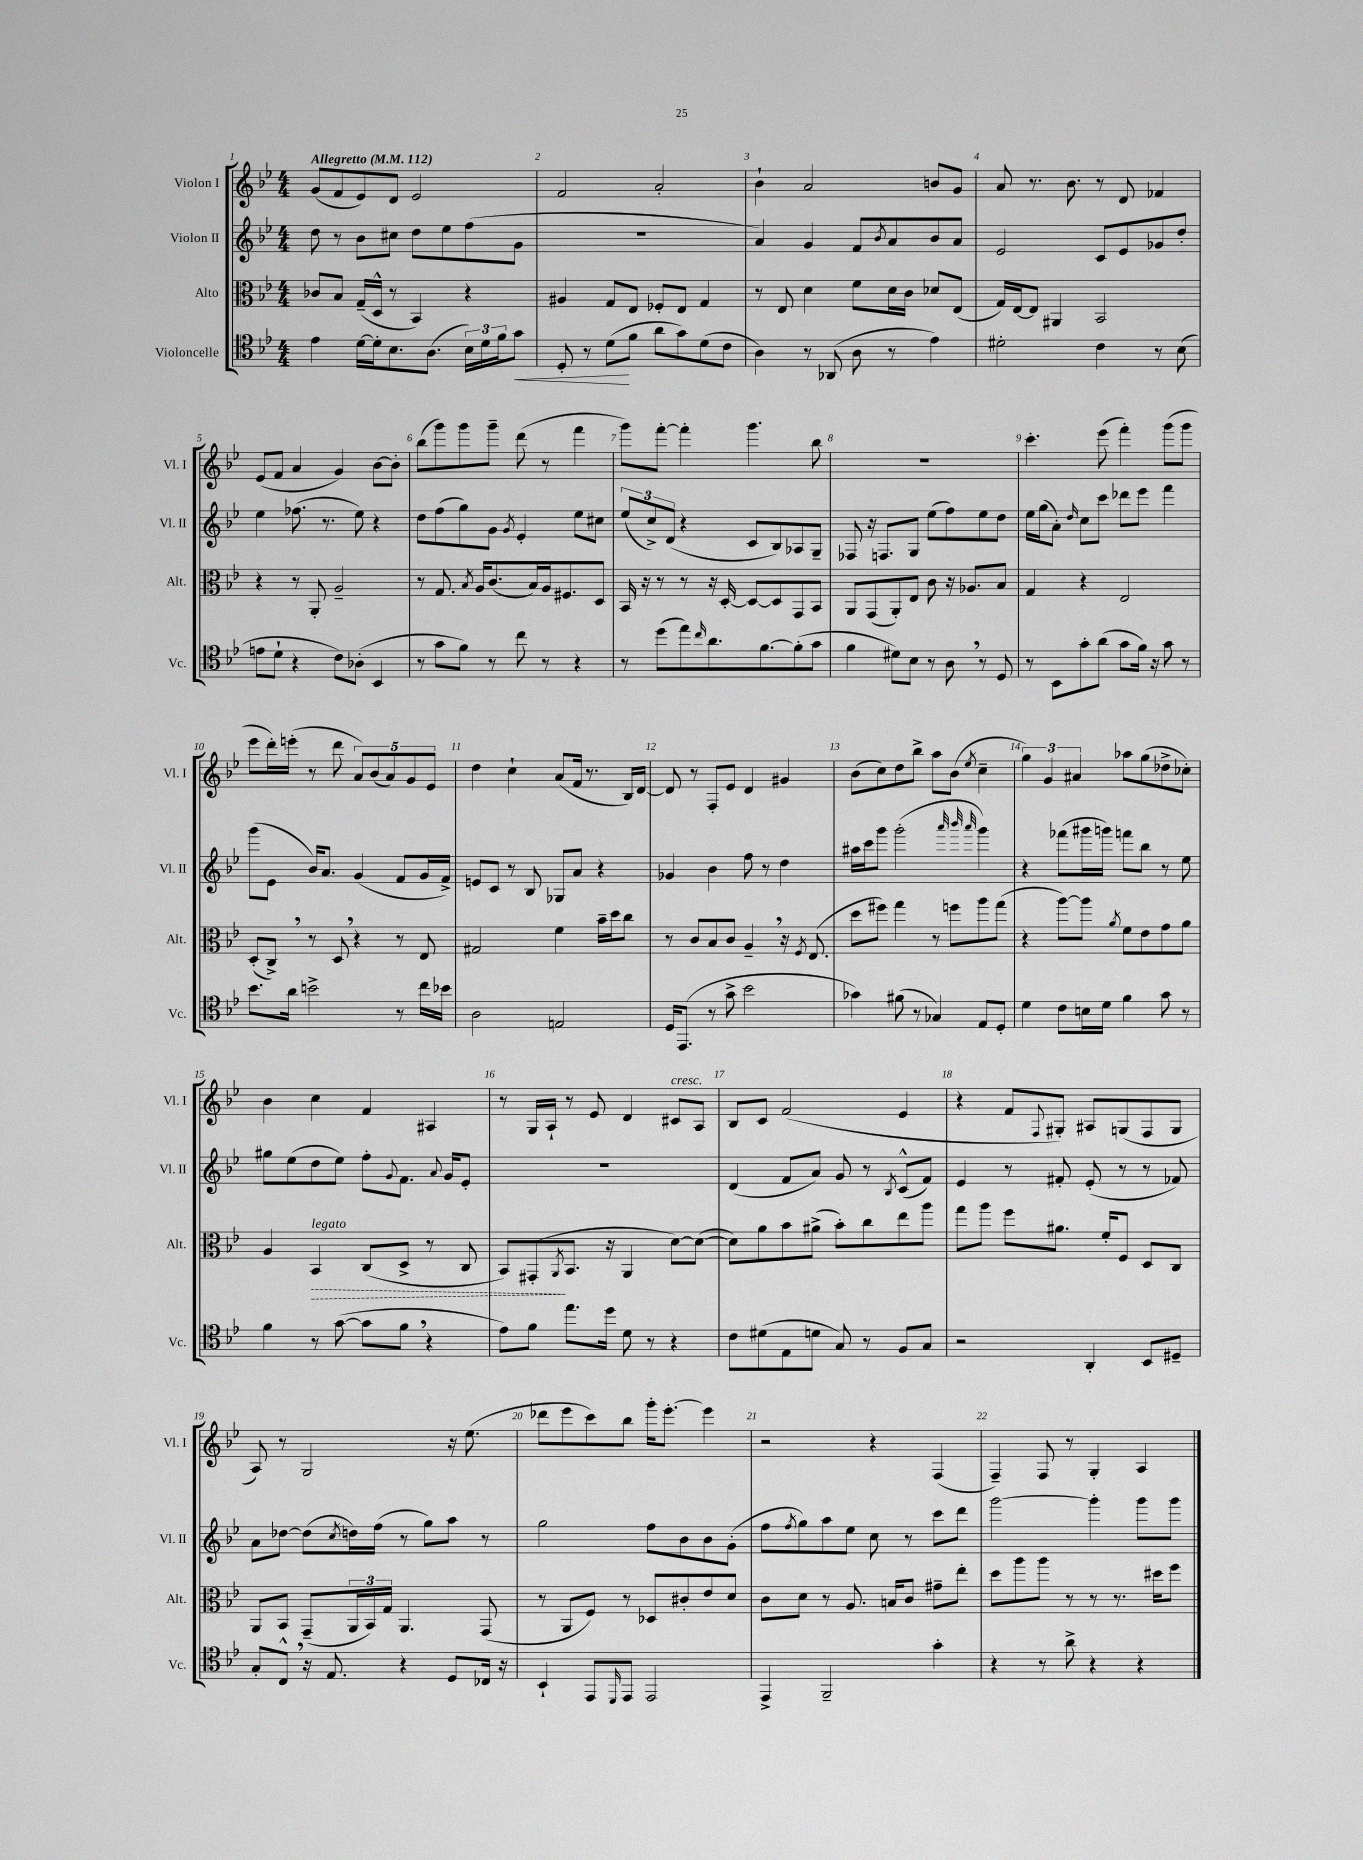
<<
\new StaffGroup <<
\new Staff = "s0" \with { instrumentName = "Violon I" shortInstrumentName = "Vl. I" } {
    \clef treble \key bes \major \numericTimeSignature \time 4/4 \tempo "Allegretto" 4 = 112
    g'8( f'8 ees'8) d'8 ees'2 |
    f'2 a'2-. |
    bes'4-! a'2 b'8 g'8 |
    a'8 r8. bes'8. r8 d'8 fes'4 |
    ees'8( f'8 a'4 g'4) bes'8~ bes'8-. |
    bes''8( g'''8) g'''8 g'''8-- d'''8( r8 f'''4 |
    g'''8) f'''8~-. f'''4-. g'''4. bes''8 |
    R1 |
    c'''4.-. ees'''8( f'''4-.) g'''8( g'''8 |
    ees'''8 d'''16-.) e'''16-.( r8 d'''8 \tuplet 5/4 { a'8) bes'8( a'8) g'8 ees'8 } |
    d''4 c''4-! a'8( f'16 r8. bes16) d'16~ |
    d'8 r8 f8-. ees'8 d'4 gis'4 |
    bes'8( c''8) d''8 bes''8-> a''8 bes'8( \acciaccatura { ees''8 } c''4-- |
    \tuplet 3/2 { g''4) g'4 ais'4 } aes''8 g''8( des''8-> ces''8-.) |
    bes'4 c''4 f'4 ais4 |
    r8 g16 a16-! r8 ees'8 d'4 cis'8^\markup { \italic "cresc." } a8 |
    bes8 c'8 f'2( ees'4 |
    r4 f'8 \appoggiatura { f8 } gis8-.) ais8 g8( f8 g8 |
    a8) r8 g2 r16 ees''8.( |
    des'''8 ees'''8 c'''8) bes''8 g'''16-. ees'''8.~-. ees'''4 |
    r2 r4 f4( |
    f4--) f8 r8 g4-. a4 \bar "|." |
}
\new Staff = "s1" \with { instrumentName = "Violon II" shortInstrumentName = "Vl. II" } {
    \clef treble \key bes \major \numericTimeSignature \time 4/4
    d''8 r8 bes'8 cis''8 d''8 ees''8 f''8( g'8 |
    R1 |
    a'4) g'4 f'8 \acciaccatura { bes'8 } a'8 bes'8 a'8 |
    ees'2 c'8 ees'8 ges'8 d''8-. |
    ees''4 fes''8.( r8. ees''8) r4 |
    d''8 f''8( g''8) g'8 \acciaccatura { g'8 } ees'4-. ees''8 cis''8 |
    \tuplet 3/2 { ees''8( c''8->) d'8( } r4 c'8 bes8) aes8 g8-- |
    fes8 r16 f8. g8 ees''8( f''8) ees''8 d''8 |
    ees''16 g''16( a'8-.) \grace { d''16 } c''8 c'''8 des'''8 ees'''8 f'''4 |
    g'''8( ees'8 bes'16) a'8. g'4( f'8 g'16 f'16->) |
    e'8 c'8 r8 bes8 ges8 a'8 r4 |
    ges'4 bes'4 f''8 r8 d''4 |
    ais''16 c'''16 g'''8 g'''2-.( \grace { a'''32 bes'''32 a'''32 } g'''4) |
    r4 fes'''8( gis'''16 g'''16) f'''8 bes''8 r8 ees''8 |
    gis''8 ees''8( d''8 ees''8) f''8-. \appoggiatura { g'8 } f'8. \appoggiatura { a'8 } g'16 ees'8-. |
    R1 |
    d'4( f'8 a'8) g'8 r8 \acciaccatura { bes8 } c'8-^( f'8) |
    ees'4 r8 fis'8-. ees'8-.( r8 r8 fes'8) |
    a'8 des''8~ des''8( \acciaccatura { c''8 } d''16) f''16( r8 g''8) a''8 r8 |
    g''2 f''8 bes'8 bes'8 g'8-.( |
    f''8 \acciaccatura { f''8 } g''8) a''8 ees''8 c''8 r8 c'''8 d'''8 |
    g'''2~ g'''4-. g'''8 g'''8 \bar "|." |
}
\new Staff = "s2" \with { instrumentName = "Alto" shortInstrumentName = "Alt." } {
    \clef alto \key bes \major \numericTimeSignature \time 4/4
    ces'8 bes8 g16--( d16-^ r8 bes,4) r4 |
    ais4 g8 ees8 fes8-. ees8 g4 |
    r8 ees8 d'4 f'8 d'16 c'16 des'8 ees8( |
    g16) ees16~ ees8 ais,4 bes,2 |
    r4 r8 a,8-. a2-- |
    r8 g8. \acciaccatura { bes8 } a16 c'8.( bes16) a16 fis8. d8 |
    bes,16 r16 r8 r8 r16 d16~-. d8~ d8 g,8 bes,8 |
    a,8 g,8( a,8-.) ees8 c'8 r16 aes8. bes8 |
    g4 r4 ees2 |
    d8-.( c8->) \breathe r8 d8 \breathe r4 r8 ees8 |
    gis2 f'4 bes'16-- d''16 c''8 |
    r8 c'8 bes8 c'8 a4-- \breathe r16 \acciaccatura { f8 } ees8.( |
    d''8 fis''8) g''4 r8 f''8 a''8 g''8( |
    r4 a''8~) a''8 \acciaccatura { a'8 } f'8 ees'8 g'8 a'8 |
    a4 \once \override Hairpin.style = #'dashed-line bes,4\>^\markup { \italic "legato" } c8( d8-> r8 c8 |
    bes,8) gis,8-.\!( \acciaccatura { a,8 } bes,8. r16 a,4 d'8~) d'8~( |
    d'8) a'8 bes'8 ais'8->( bes'8-.) c''8 ees''8 a''8 |
    g''8 a''8 f''8 ais'8. f'16-. f8 d8 c8 |
    a,8 bes,8 g,8--( \tuplet 3/2 { a,16 bes,16) g16 } a,4. g,8( |
    r8 a,8 f8) r8 des8 cis'8-. ees'8 d'8 |
    c'8 d'8 r8 a8. b16 c'8 gis'8-- ees''8-. |
    d''8 a''8 a''8 r8 r8 r8. dis''16 f''8 \bar "|." |
}
\new Staff = "s3" \with { instrumentName = "Violoncelle" shortInstrumentName = "Vc." } {
    \clef tenor \key bes \major \numericTimeSignature \time 4/4
    ees'4 d'16~ d'16-. bes8. a8.( \tuplet 3/2 { bes16) d'16 f'16 } g'8\< |
    d8-. r8 d'8\!( f'8 a'8 g'8) d'8( c'8 |
    a4) r8 aes,8( a8 r8 ees'4) |
    dis'2-. c'4 r8 bes8( |
    e'8 d'8-! r4 c'8) aes8-.( bes,4 |
    r8 g'8 f'8) r8 c''8 r8 r4 |
    r8 d''8( ees''8) \grace { c''16 } a'8. f'8.~ f'8-.( g'8 |
    f'4 dis'8) bes8 r8 a8 \breathe r8 d8 |
    r8 bes,8 g'8-. a'8( g'8 f'16) r16 g'8 r8 |
    bes'8. a'16 b'2-> r8 c''16 bes'16 |
    a2 e2 |
    d16 ees,8.( r8 g'8-> bes'2 |
    ges'4) fis'8( r8 ges4) ees8 d8-. |
    d'4 c'8 b16 d'16 f'4 g'8 r8 |
    f'4 r8 g'8~( g'8 f'8 \breathe r4 |
    ees'8) f'8 ees''8. d''16 d'8 r8 r4 |
    c'8 dis'8( ees8 d'8 g8) r8 f8 g8 |
    r2 a,4-. bes,8 dis8-- |
    g8-. c8-^ \breathe r16 ees8. r4 d8 ces16 r16 |
    bes,4-! ees,8 \grace { d,16 } ees,8 ees,2 |
    ees,4-> f,2-- g'4-. |
    r4 r8 a'8-> r4 r4 \bar "|." |
}
>>
>>
\layout { \context { \Score \override BarNumber.break-visibility = ##(#f #t #t) barNumberVisibility = #all-bar-numbers-visible } }
